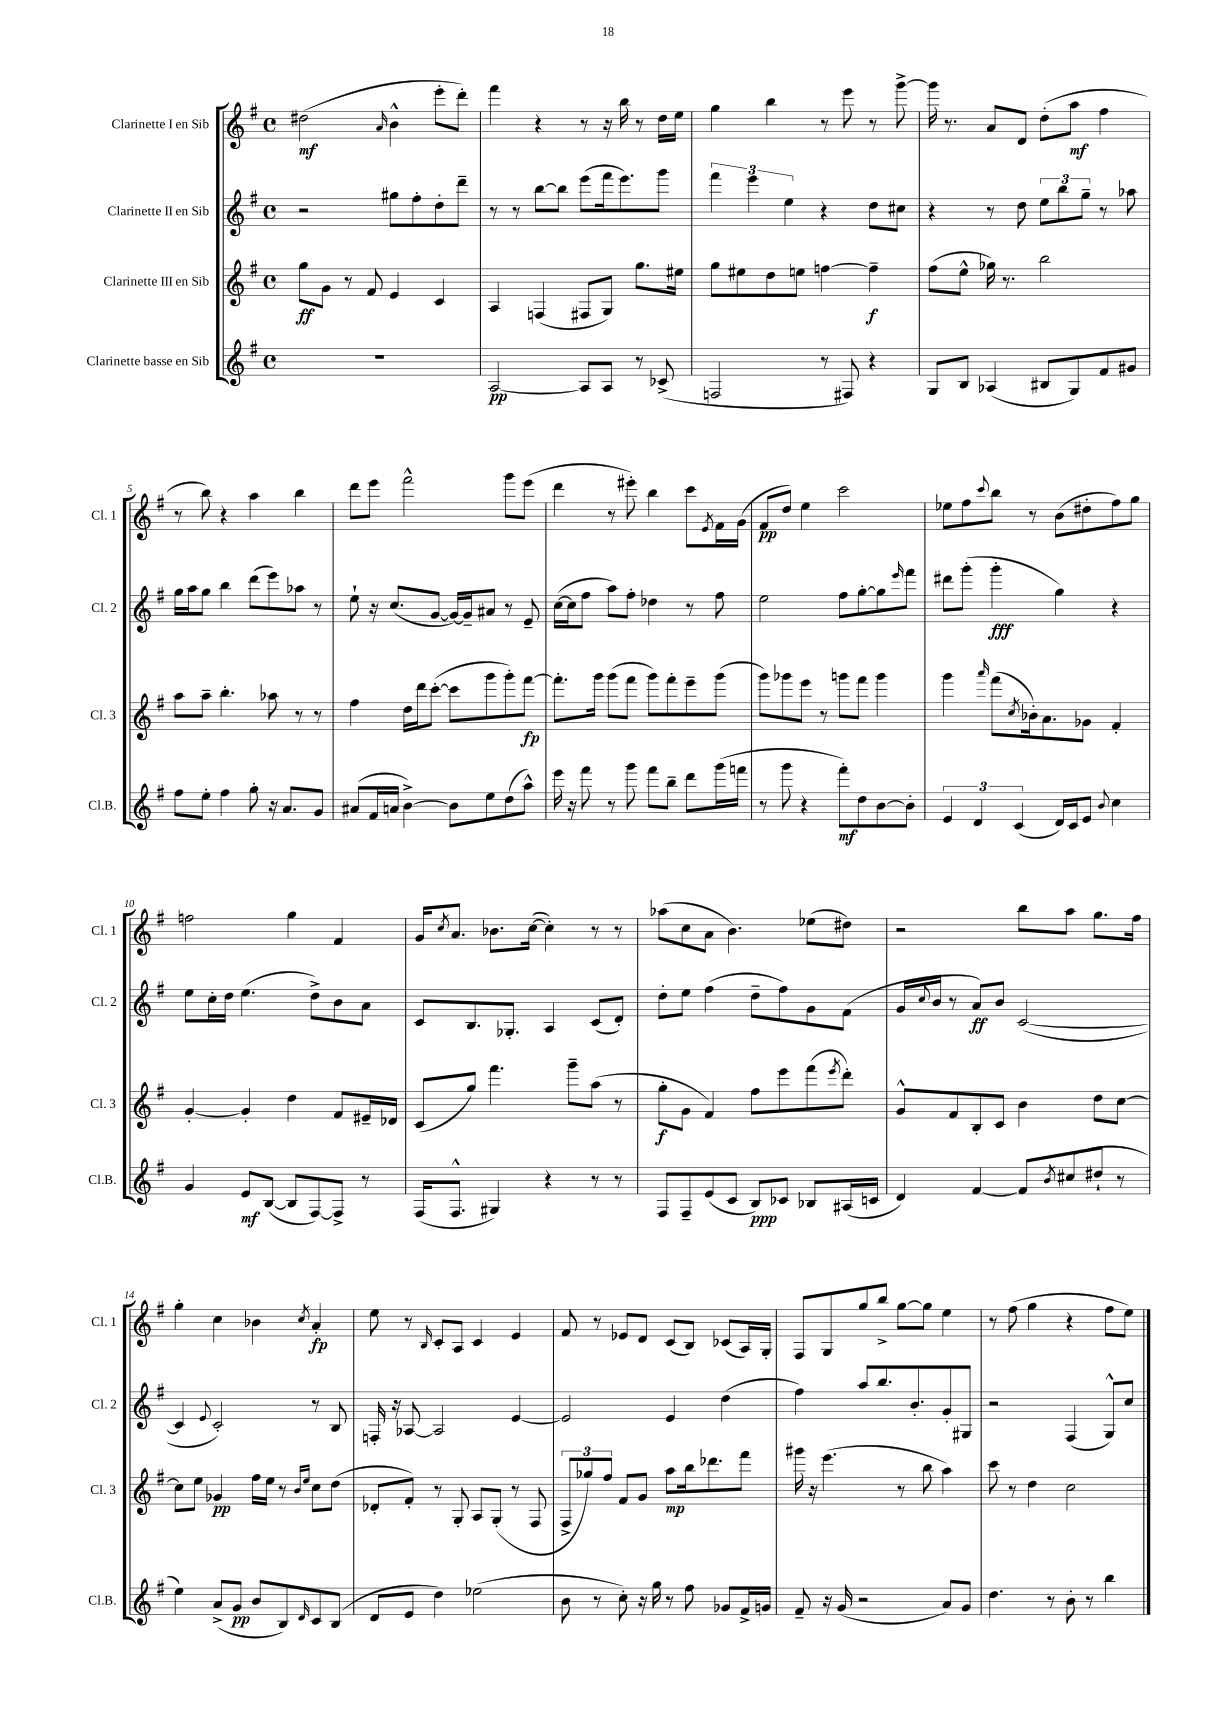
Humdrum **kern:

**kern	**kern	**kern	**kern
*staff4	*staff3	*staff2	*staff1
*clefG2	*clefG2	*clefG2	*clefG2
*k[f#]	*k[f#]	*k[f#]	*k[f#]
*M4/4	*M4/4	*M4/4	*M4/4
*met(c)	*met(c)	*met(c)	*met(c)
1r	8gg\L	2r	(2dd#\
.	8g\J	.	.
.	8r	.	.
.	8f#/	.	.
.	.	.	16qqa/
.	4e/	8gg#\L	4b^^\
.	.	8ff#'\	.
.	4c/	8dd'\	8eee'\L
.	.	8ddd~\J	8ddd'\J)
=	=	=	=
[2A/	4A/	8r	4fff#\
.	.	8r	.
.	(4F/	[8bb\L	4r
.	.	8bb\]J	.
8A/]L	8F#/L	(8eee\L	8r
8A/J	8G/J)	16fff#\k	16r
.	.	8.eee\)	16bb\
8r	8.gg\L	.	8r
(8c-^/	.	8ggg\J	16dd\LL
.	16ee#\Jk	.	16ee\JJ
=	=	=	=
2F/	8gg\L	6fff#\	4gg\
.	8ee#\	.	.
.	.	6eee\	.
.	8dd\	.	4bb\
.	.	6ee\	.
.	8ee\J	.	.
8r	[4ff\	4r	8r
8F#/)	.	.	8eee\
4r	4ff~\]	8dd\L	8r
.	.	8cc#\J	[8ggg^\
=	=	=	=
8G/L	(8ff#\L	4r	16ggg\]
.	.	.	8.r
8B/J	8ee^^\J	.	.
(4A-/	16gg-\)	8r	8a/L
.	8.r	.	.
.	.	8dd\	8d/J
8B#/L	2bb\	12ee\L	(8dd'\L
.	.	12bb\	.
8G/)	.	.	8aa\J
.	.	12gg~\J	.
8f#/	.	8r	4ff#\
8g#/J	.	8aa-\	.
=	=	=	=
8ff#\L	8aa\L	16gg\LL	8r
.	.	16aa\J	.
8ee'\J	8aa~\J	8gg\J	8bb\)
4ff#\	4.bb'\	4bb\	4r
8gg'\	.	(8ddd\L	4aa\
16r	8aa-\	8eee\)	.
8.a/L	.	.	.
.	8r	8aa-\J	4bb\
8g/J	8r	8r	.
=	=	=	=
(8a#/L	4ff#\	8ee`\	8ddd\L
16f#/L	.	16r	8eee\J
16a/JJ	.	(8.cc/L	.
[4b^\)	16dd\LL	.	2fff#^^\
.	16ddd\J	.	.
.	([8ccc'\J	[8g/J	.
8b\]L	8ccc\]L	16g/_LL)	.
.	.	16g~/]J	.
8ee\	8ggg\	8a#/J	.
(8dd\	8ggg'\)	8r	8ggg\L
8aa^^\J)	[8fff#\J	8e~/	(8eee\J
=	=	=	=
16eee\	8.fff#'\]L	([16cc\LL	4ddd\
16r	.	16cc\]J	.
8fff#\	.	8ff#\J	.
.	16ggg\Jk	.	.
8r	(8ggg\L	8aa\L)	8r
8ggg\	8fff#\J	8ff#'\J	8eee#'\)
8fff#\L	8ggg\L)	4dd-\	4bb\
8bb~\J	8fff#'\	.	.
8ddd\L	8eee~\	8r	8ccc\L
.	.	.	8qe/
(16ggg\L	(8ggg\J	8ff#\	16f#\L
16fff\JJ	.	.	(16g\JJ
=	=	=	=
8r	8ggg\L)	2ee\	8f#/L
8ggg\	8ggg-\	.	8dd/J)
4r	8eee\J	.	4ee\
.	8r	.	.
8fff#'\L)	8ggg\L	8ff#\L	2ccc\
8dd\	8fff#\J	[8gg'\	.
[8b\	4ggg\	8gg\]	.
.	.	16qqeee/	.
8b'\]J	.	8fff#\J	.
=	=	=	=
6e/	4ggg\	8ddd#\L	8ee-\L
.	.	(8ggg'\J	8ff#\
6d/	.	.	.
.	16qqaaa/	.	8qqccc/
.	(8fff#\L	4ggg'\	8bb\J
(6c/	.	.	.
.	8qcc/	.	.
.	16b-'\k)	.	8r
.	8.a\	.	.
16d/LL)	.	4gg\)	(8b\L
16c/J	.	.	.
8e/J	8g-\J	.	8dd#'\
8qqb/	.	.	.
4cc\	4f#'/	4r	8ff#\)
.	.	.	8gg\J
=	=	=	=
4g/	[4g'/	8ee\L	2ff\
.	.	16cc'\L	.
.	.	16dd\JJ	.
8e/L	4g'/]	(4.ee\	.
([8B/J	.	.	.
8B/]L	4dd\	.	4gg\
[8F#/)	.	8dd^\L)	.
8F#^/]J	8f#/L	8b\	4f#/
8r	16e#~/L	8a\J	.
.	16d-/JJ	.	.
=	=	=	=
(16F#/LK	(8c/L	8c/L	16g/LK
.	.	.	8qcc/
8.F#^^/J	.	.	8.a/J
.	8gg/J)	8.B/	.
4G#/)	4.fff#\	.	8.b-\L
.	.	8.G-'/J	.
.	.	.	([16cc\Jk
4r	.	4A/	4cc'\])
.	8ggg~\L	.	.
8r	(8aa\J	(8c/L	8r
8r	8r	8d'/J)	8r
=	=	=	=
8F#/L	8gg'\L	8dd'\L	(8aa-\L
8F#~/	8g\J	8ee\J	8cc\
(8e/	4f#/)	(4ff#\	8a\J
8c/J	.	.	4.b\)
8B/L)	8ff#\L	8dd~\L	.
8c-/J	8eee\	8ff#\)	.
8B-/L	(8fff#\	8g\	(8ee-\L
.	8qeee/	.	.
(16A#/L	8ddd'\J)	(8f#\J	8dd#\J)
16c/JJ	.	.	.
=	=	=	=
4d/)	8g^^/L	16g/LL	2r
.	.	8qqcc/	.
.	.	16b/JJ	.
.	8f#/	8r	.
[4f#/	8B'/	8a/L)	.
.	8c/J	8b/J	.
8f#/]L	4b\	([2c/	8bb\L
8qb/	.	.	.
(8cc#/	.	.	8aa\J
8dd#`/J	8dd\L	.	8.gg\L
8r	[8cc\J	.	.
.	.	.	16ff#\Jk
=	=	=	=
4ee\)	8cc\]L	4c/]	4gg'\
.	8ee\J	.	.
.	.	8qqe/	.
(8a^/L	4g-/	2c'/)	4cc\
8g/J	.	.	.
8b/L	16ff#\LL	.	4b-\
.	16ee\JJ	.	.
8B/)	8r	.	.
.	16qqb/LL	.	.
16qqd/	16qqee/JJ	.	8qcc/
8c/	8cc\L	8r	4a'/
(8B/J	(8dd\J	8B/	.
=	=	=	=
8d/L	8d-'/L	16F'/	8ee\
.	.	16r	.
8e/J	8f#'/J)	[8A-/	8r
.	.	.	16qqB/
4dd\)	8r	2A-/]	8c'/L
.	8G'/	.	8A/J
(2ee-\	8A/L	.	4c/
.	(8G'/J	.	.
.	8r	[4e/	4e/
.	8F#/	.	.
=	=	=	=
8b\	12F#^/L	2e/]	8f#/
.	12gg-/)	.	.
8r	.	.	8r
.	12ff#/J	.	.
8cc'\)	8f#/L	.	8e-/L
16r	8g/J	.	8d/J
16gg\	.	.	.
8r	8aa\L	4e/	(8c/L
8ff#\	16bb\k	.	8B/J)
.	8.ddd-\	.	.
8g-/L	.	(4dd\	(8c-/L
16f#^/L	8fff#\J	.	16A/L)
16g/JJ	.	.	16G'/JJ
=	=	=	=
8f#~/	16ggg#\	4ff#\)	8F#/L
.	16r	.	.
16r	(4.eee\	.	8G/
(16g/	.	.	.
2r	.	8aa/L	8gg/
.	.	8.bb/	8bb^/J
.	8r	.	[8gg\L
.	.	8.b'/	.
.	8bb\	.	8gg\]J
8a/L)	4aa\)	8g'/	4ee\
8g/J	.	8G#/J	.
=	=	=	=
4.dd\	8ccc\	2r	8r
.	8r	.	(8ff#\
.	4dd\	.	4gg\
8r	.	.	.
8b'\	2cc\	(4F#/	4r
8r	.	.	.
4bb\	.	8G^^/L)	8ff#\L
.	.	8cc/J	8ee\J)
==	==	==	==
*-	*-	*-	*-
